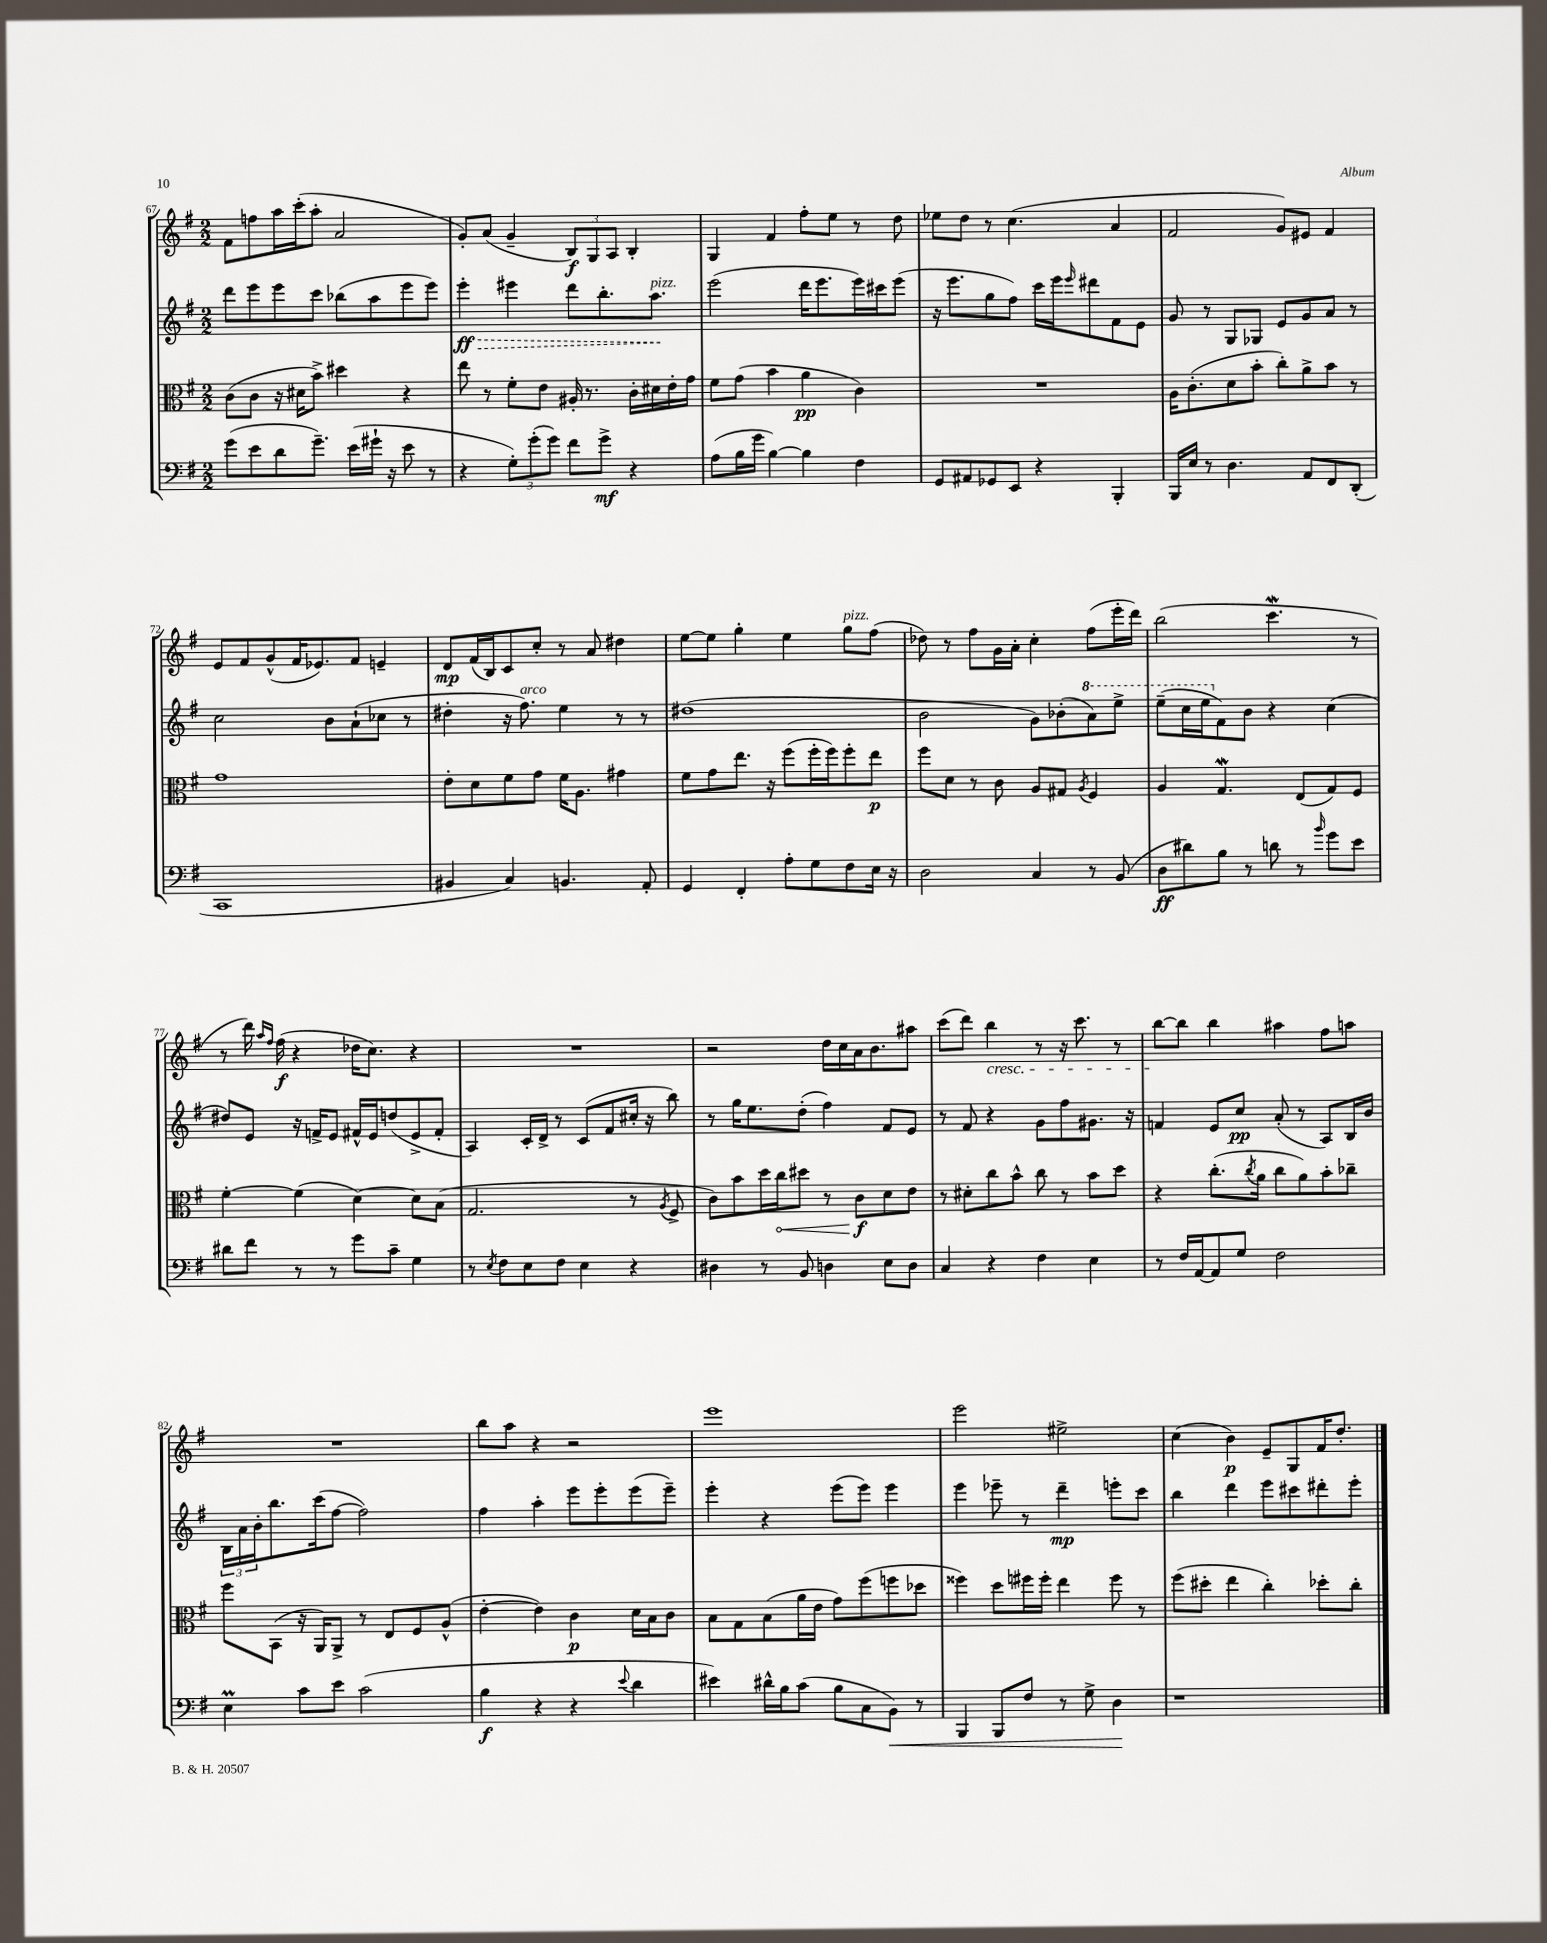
<<
\new StaffGroup <<
\new Staff = "s0" {
    \clef treble \key g \major \numericTimeSignature \time 2/2
    fis'8 f''8 a''16 c'''16-.( a''8-. a'2 |
    g'8-.) a'8( g'4-- \tuplet 3/2 { b8\f) g8 a8 } b4-. |
    g4 fis'4 fis''8-. e''8 r8 d''8 |
    ees''8 d''8 r8 c''4.( a'4 |
    fis'2 g'8) eis'8 fis'4 |
    e'8 fis'8 g'8-^( fis'16 ees'8.) fis'8 e'4-- |
    d'8\mp fis'16( b16) c'8 c''8-. r8 a'8 dis''4 |
    e''8~ e''8 g''4-. e''4 g''8^\markup { \italic "pizz." } fis''8( |
    des''8) r8 fis''8 g'16 a'16-. c''4-. fis''8( e'''16-. d'''16) |
    b''2( c'''4.\mordent r8 |
    r8 d'''16) \grace { a''16 fis''16 } fis''16\f( r4 des''16 c''8.) r4 |
    R1 |
    r2 d''16 c''16 a'16 b'8. ais''8 |
    c'''8( d'''8) b''4\cresc r8 r16 c'''8. r8 |
    b''8~\! b''8 b''4 ais''4 fis''8 a''8 |
    R1 |
    b''8 a''8 r4 r2 |
    e'''1 |
    e'''2 eis''2-> |
    c''4( b'4\p) e'8-- g8 fis'16 d''8.-. \bar "|." |
}
\new Staff = "s1" {
    \clef treble \key g \major \numericTimeSignature \time 2/2
    d'''8 e'''8 e'''8 c'''8 bes''8( a''8 e'''8 e'''8) |
    \once \override Hairpin.style = #'dashed-line e'''4-.\ff\> eis'''4 d'''8 b''8.-. a''8.\!^\markup { \italic "pizz." } |
    e'''2( d'''16 e'''8. e'''16) cis'''16 e'''8( |
    r16 e'''8. g''8 fis''8) c'''16 e'''16 \grace { e'''16 } dis'''8 fis'8 e'8 |
    g'8 r8 g8 ges8 e'8 g'8 a'8 r8 |
    c''2 b'8 a'8-!( ces''8 r8 |
    dis''4-. r16 fis''8.^\markup { \italic "arco" }) e''4 r8 r8 |
    dis''1( |
    b'2 g'8) bes'8-.( \ottava #1 a''8) e'''8-> |
    e'''8--( c'''16 e'''16 \ottava #0 fis'8) b'8 r4 c''4( |
    dis''8) e'8 r16 f'16-> e'8 fis'16-^ e'16 d''8( e'8-> fis'8-. |
    a4) c'16-. d'16-> r8 c'8( fis'8 cis''16-. r16 b''8) |
    r8 g''16 e''8. d''8-.( fis''4) fis'8 e'8 |
    r8 fis'8 r4 g'8 fis''8 gis'8. r16 |
    f'4 e'8 c''8\pp a'8-.( r8 a8) b16 b'16 |
    \tuplet 3/2 { b16 a'16 b'16-. } b''8. c'''16( fis''8~ fis''2) |
    fis''4 a''4-. e'''8 e'''8-. e'''8( e'''8--) |
    e'''4-. r4 e'''8( e'''8) e'''4 |
    e'''4 ees'''8-- r8 d'''4--\mp e'''8-. c'''8 |
    b''4 d'''4 e'''8 cis'''8 dis'''8-. e'''8-. \bar "|." |
}
\new Staff = "s2" {
    \clef alto \key g \major \numericTimeSignature \time 2/2
    c'8( c'8 r16 dis'16 b'8->) dis''4 r4 |
    e''8 r8 fis'8-. e'8 ais16-. r8. c'16-. dis'16 e'16-. g'16 |
    fis'8 g'8( b'4 a'4\pp c'4) |
    R1 |
    a16 c'8.-.( d'8 b'8-. c''8-.) a'8-> b'8 r8 |
    g'1 |
    e'8-. d'8 fis'8 g'8 fis'16 a8. gis'4 |
    fis'8 g'8 e''8. r16 fis''8( fis''16-. fis''16) fis''8-. e''8\p |
    fis''8 d'8 r8 c'8 a8 gis8 \acciaccatura { a8 } fis4 |
    a4 g4.\mordent e8( g8) fis8 |
    fis'4~-. fis'4( d'4~) d'8 b8( |
    g2. r8 \acciaccatura { a8 } fis8-> |
    c'8) b'8 d''16 \once \override Hairpin.circled-tip = ##t c''16\< dis''8 r8 c'8\f\! d'8 e'8 |
    r8 dis'8-. c''8 b'8-^ c''8 r8 b'8 d''8 |
    r4 c''8.-.( \acciaccatura { c''8 } a'16 c''8 a'8) b'8-. ces''8-- |
    fis''8 b,8( r16 a,16) a,8-> r8 e8 fis8 a8-^( |
    e'4~-. e'4) c'4\p d'16 b16 c'8 |
    b8 g8 b8( a'16 e'16 g'8) fis''8( f''8 des''8 |
    fisis''4) d''8 fis''16 fis''16-. e''4 fis''8 r8 |
    fis''8( dis''8-. e''4 c''4-.) des''8-. c''8-. \bar "|." |
}
\new Staff = "s3" {
    \clef bass \key g \major \numericTimeSignature \time 2/2
    g'8( e'8 d'8 g'8.--) e'16( gis'16-! r16 e'8 r8 |
    r4 \tuplet 3/2 { g8-.) g'8-.( g'8) } fis'8 g'8->\mf r4 |
    a8( b16 g'16 b4~) b4 fis4 |
    g,8 ais,8 ges,8 e,8 r4 b,,4-. |
    b,,16 e16 r8 d4. a,8 fis,8 d,8-.( |
    c,1 |
    bis,4 c4) b,4. a,8-. |
    g,4 fis,4-. a8-. g8 fis8 e16 r16 |
    d2 c4 r8 b,8( |
    d8\ff dis'8) b8 r8 d'8 r8 \grace { b'16 } g'8 e'8 |
    dis'8 fis'8 r8 r8 g'8 c'8-- g4 |
    r8 \acciaccatura { e8 } fis8 e8 fis8 e4 r4 |
    dis4 r8 b,8 d4 e8 d8 |
    c4 r4 fis4 e4 |
    r8 fis16 a,16~ a,8 g8 fis2 |
    e4\prall c'8 e'8 c'2( |
    b4\f r4 r4 \appoggiatura { e'8 } d'4 |
    eis'4) dis'16-^ b16 c'8( b8 c8 b,8\<) r8 |
    b,,4 b,,8 fis8 r8 g8-> d4\! |
    r1 \bar "|." |
}
>>
>>
\layout { \context { \Score currentBarNumber = #67 } }
